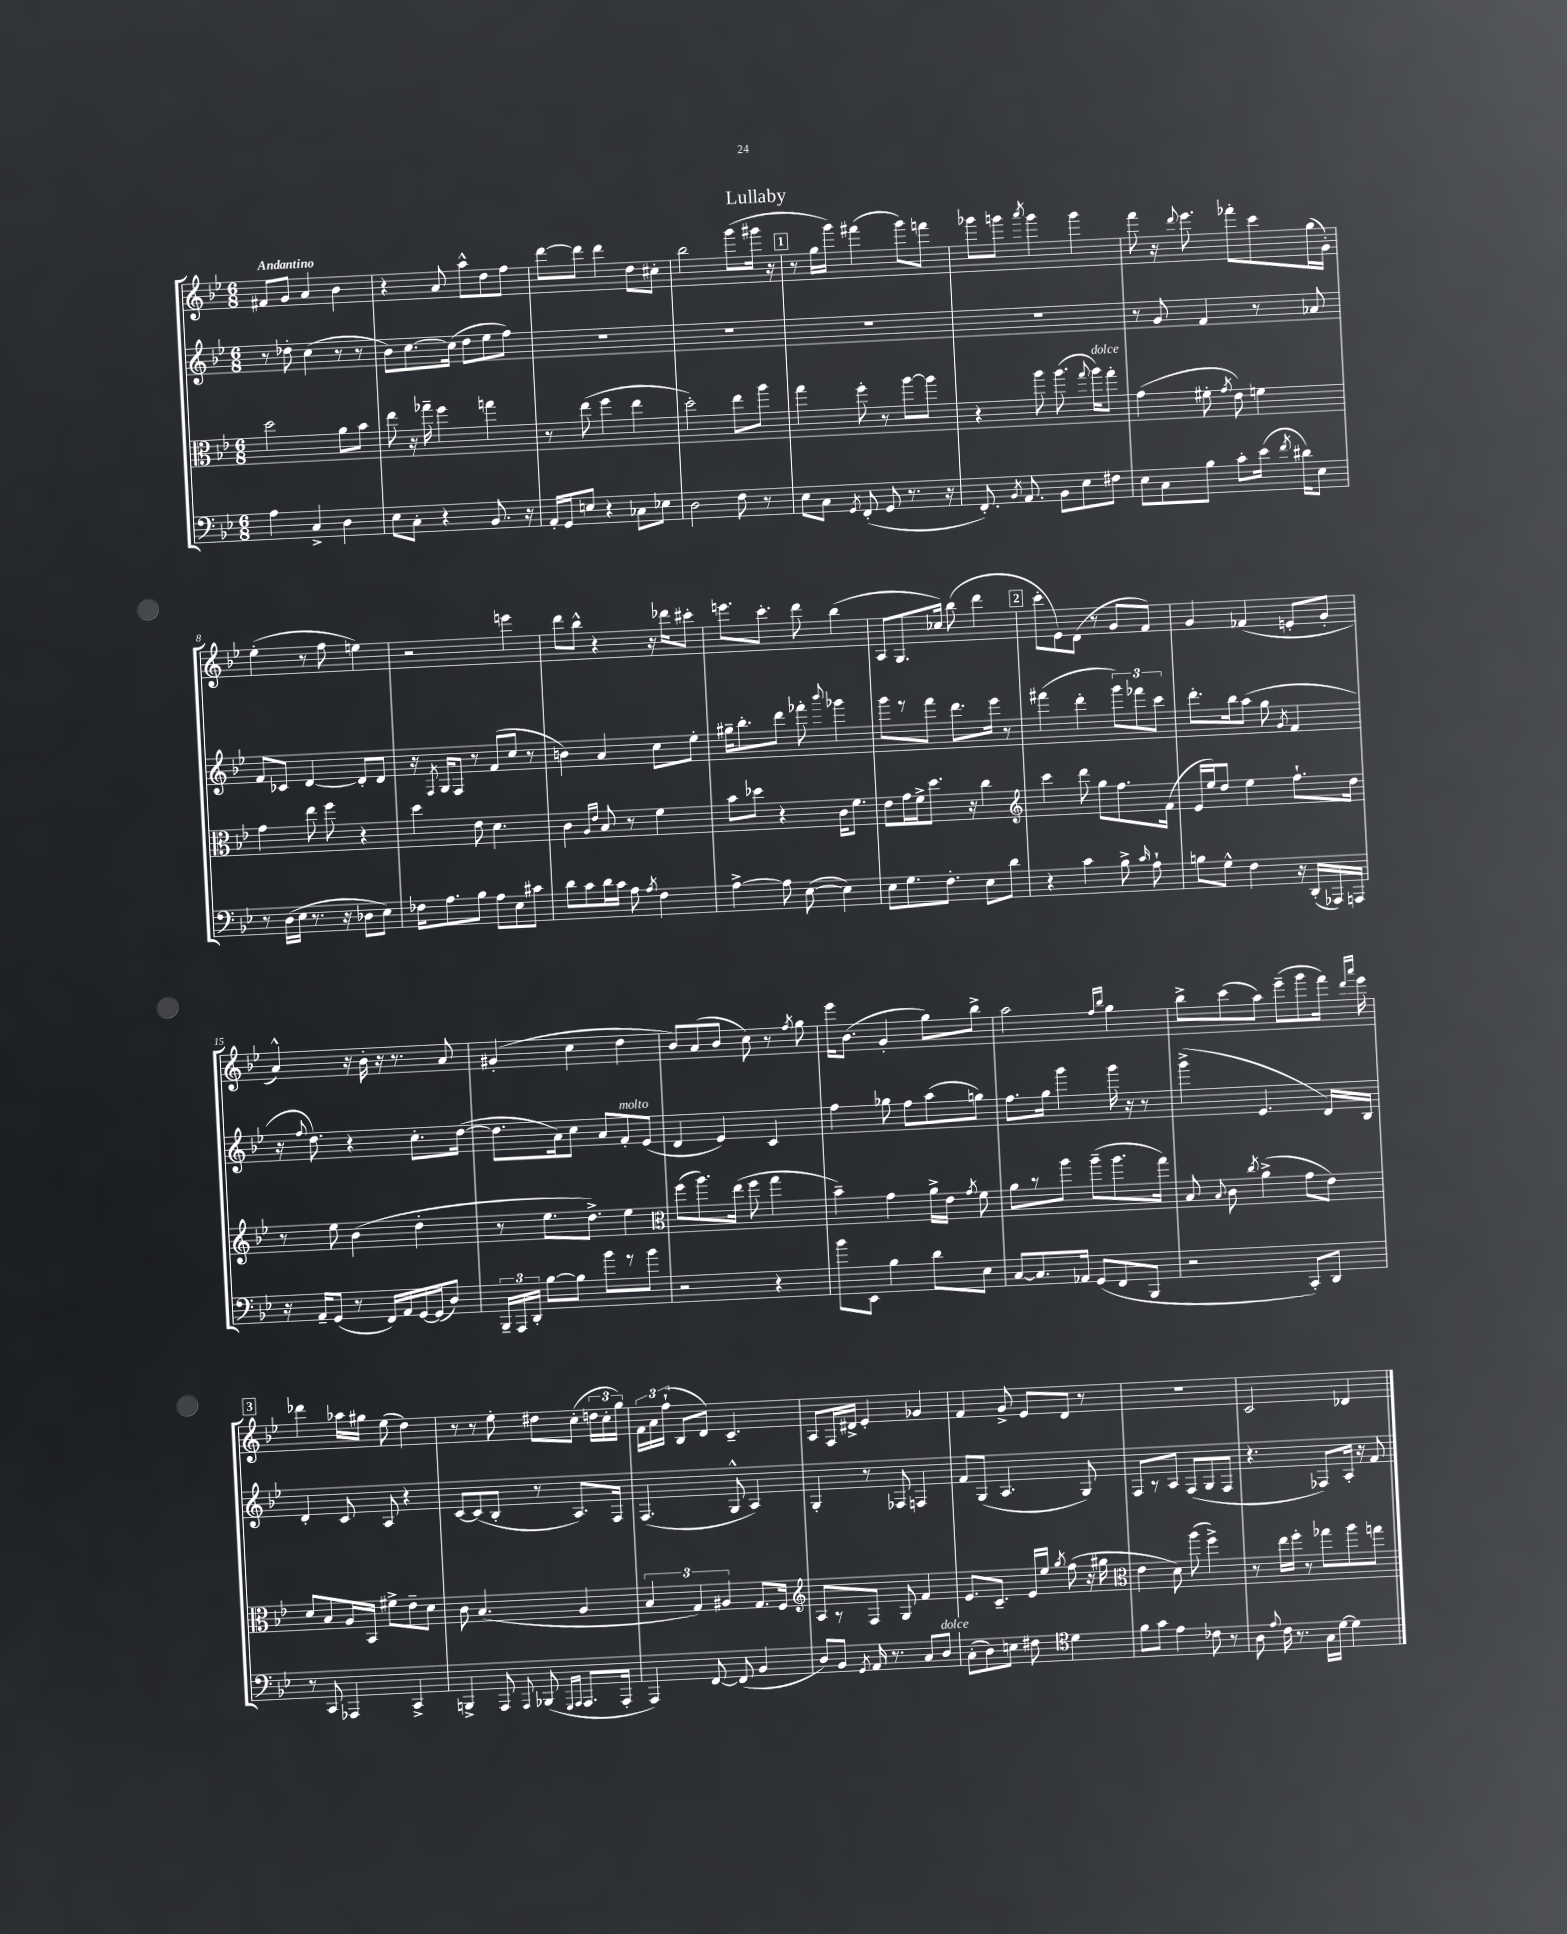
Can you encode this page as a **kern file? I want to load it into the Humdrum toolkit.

**kern	**kern	**kern	**kern
*staff4	*staff3	*staff2	*staff1
*clefF4	*clefC3	*clefG2	*clefG2
*k[b-e-]	*k[b-e-]	*k[b-e-]	*k[b-e-]
*M6/8	*M6/8	*M6/8	*M6/8
4A\	2dd\	8r	8f#/L
.	.	8dd-'\	8g/J
4C^/	.	(4cc\	4a/
4D\	8a\L	8r	4b-\
.	8b-\J	8r	.
=	=	=	=
8E-\L	8ee-\	8b-\L)	4r
8C'\J	16r	[8.cc\	.
.	16gg-~\	.	.
4r	4ff\	.	8a/
.	.	(16cc\]Jk	.
.	.	8dd\L	8aa^^\L
8.BB-/	4gg\	8ee-\	8dd\
.	.	8ff\J)	8ff\J
16r	.	.	.
=	=	=	=
16AA'/LL	8r	2.r	[8ddd\L
16GG/J	.	.	.
8E/J	(8ee-\	.	8ddd\]J
4r	4ff\	.	4ddd\
8C-\L	4ee-\	.	8dd\L
8E-\J	.	.	8cc#'\J
=	=	=	=
2D\	2dd'\)	2.r	2bb-\
8F\	8ee-\L	.	(8ggg\L
8r	8aa\J	.	16ggg#\Jk
.	.	.	16r
=	=	=	=
8E-\L	4gg\	2.r	8r
8C\J	.	.	16gg\LL
.	.	.	16ggg\JJ)
8qGG/	.	.	.
(8FF'/	8ff'\	.	(4fff#\
8GG/	8r	.	.
8.r	[8aa\L	.	8ggg\L)
.	8aa\]J	.	8fff\J
16r	.	.	.
=	=	=	=
8.FF'/)	4r	2.r	8ggg-\L
.	.	.	8ggg\J
8qBB-/	.	.	.
8.AA/	.	.	.
.	.	.	8qaaa/
.	8aa\	.	4ggg\
8BB-\L	(8.aa\	.	.
8E-\	.	.	4ggg\
.	8qqgg/	.	.
.	16aa\LK)	.	.
8F#\J	8gg'\J	.	.
=	=	=	=
8E-\L	(4g\	8r	8fff\
8C\	.	8g/	16r
.	.	.	8qqddd/
.	.	.	8.eee-\
8B-\J	8f#'\	4f/	.
.	8qg/	.	.
8c'\L	8e-\)	.	8fff-'\L
(16e-\Jk	4f\	8r	8ccc\
8qf/	.	.	.
16d#\LK)	.	.	.
8E-\J	.	8a-/	(16gg\L
.	.	.	16g'\JJ)
=	=	=	=
8r	4g\	8f/L	(4ee-'\
(16D\LL	.	8c-/J	.
16E-\JJ	.	.	.
8.r	8ee-\	[4d/	8r
.	8ff\	.	8ff\
16r	.	.	.
8D-\L	4r	8d'/]L	4ee\)
8E-\J)	.	8d/J	.
=	=	=	=
16F-\LK	4dd\	16r	2r
.	.	8qF/	.
8.A\	.	16G/LK	.
.	.	8F/J	.
8B-\J	8e-\	8r	.
8A\L	4.d\	(8f/L	.
8E-\	.	8cc/J	4eee\
8c#\J	.	8r	.
=	=	=	=
8d\L	4c\	4b\)	8ddd\L
8c\	.	.	8bb-^^\J
.	16qqA/LL	.	.
.	16qqe-/JJ	.	.
16d\L	8B-/	4a/	4r
16c\JJ	.	.	.
8A\	8r	.	.
8qA/	.	.	.
4F\	4f\	8cc\L	16r
.	.	.	16ddd-\LK
.	.	8ee-'\J	8ccc#'\J
=	=	=	=
[4A^\	8b-\L	16gg#~\LK	8.eee\L
.	.	8.bb-'\	.
.	8dd-\J	.	.
.	.	.	8.ccc'\J
8A\]	4r	8ddd\J	.
([8E-\	.	8fff-'\	8ddd\
.	.	8qqbbb-/	.
4E-\])	16c\LK	4ggg-\	(4bb-\
.	8.f\J	.	.
=	=	=	=
8E-\L	8e-\L	8ggg\L	8A/L
8.G\	16g\L	8r	8.G/
.	16f^\J	.	.
.	8.dd\J	8fff\J	.
8.F'\J	.	.	16cc-/Jk)
.	.	8.ddd\L	(8bb-\
.	16r	.	.
8E-\L	4cc\	.	4ddd\
.	.	16eee-\Jk	.
8d\J	.	8r	.
=	=	=	=
*	*clefG2	*	*
4r	4ccc\	(4fff#\	8ccc'\L
.	.	.	8e-\)
4c\	8ddd\	4ddd'\	(8d\J
.	8gg\L	.	8r
8B-^\	8.ff\	12ggg\L)	8g/L
.	.	12fff-\	.
16qqc/	.	.	.
8A`\	.	.	8f/J)
.	.	12ccc\J	.
.	(16f\Jk	.	.
=	=	=	=
8B\L	16e-/LL	8.ddd'\L	4g/
.	16ee-/J)	.	.
8G^^\J	8dd/J	.	.
.	.	16bb-\k	.
4F\	4ee-\	(8aa\J	(4f-/
.	.	8gg\	.
.	.	8qg/	.
16r	8.ff`\L	4f/	8e'/L
(16DD'/LL	.	.	.
16AAA-/)	.	.	8g'/J
16AAA/JJ	16dd\Jk	.	.
=	=	=	=
16r	8r	16r	4a^^/)
.	.	8qqff/	.
16AA~/LK	.	8.dd\)	.
(8GG/J	8ee-\	.	.
8r	(4b-\	4r	16r
.	.	.	16b-'\
16FF/LL)	.	.	16r
16AA/	.	.	8.r
[16GG/	4dd'\	8.cc'\L	.
(16GG/]J	.	.	.
8D/J)	.	.	8a/
.	.	([16dd\Jk	.
=	=	=	=
24BBB-~/LL	8r	8.dd\]L	(4g#'/
24AAA/	.	.	.
24DD'/JJ	.	.	.
[8B-\L	8.ee-\L	.	.
.	.	16a\k)	.
8B-\]J	.	8cc\J	4cc\
.	8.dd^\J)	.	.
8b-\L	.	8a/L	.
8r	4ee-\	8f'/	4dd\
8b-\J	.	(8e-/J	.
=	=	=	=
*	*clefC3	*	*
2r	(8ff\L	4d/	8b-/L)
.	8.aa\)	.	(8a/
.	.	4e-/)	8b-/J
.	(16ee-\Jk	.	.
.	8ff\	.	8cc\)
4r	4gg\	4c/	8r
.	.	.	8qff/
.	.	.	8gg\
=	=	=	=
8b-\L	4b-~\)	4ff\	16eee-\LK
.	.	.	(8.b-\J
8EE-\J	.	.	.
4B-\	4g\	8gg-\	4g'/
.	.	8ff\L	.
8d\L	16a^\LL	(8aa\	8gg\L)
.	16e-\JJ	.	.
.	8qg/	.	.
8E-\J	8f\	8gg\J)	8bb-^\J
=	=	=	=
[8C/L	8a\L	8.ff\L	2aa\
8.C/]	8r	.	.
.	.	16gg\Jk	.
.	8aa\J	4ggg\	.
16AA-/Jk	.	.	.
(8GG/L	(8aa~\L	.	.
.	.	.	16qqff/LL
.	.	.	16qqbb-/JJ
8FF/	8.aa\	16ggg\	4gg\
.	.	16r	.
8BBB-/J	.	8r	.
.	16gg\Jk)	.	.
=	=	=	=
2r	8B-/	(4ggg^\	8bb-^\L
.	8qqB-/	.	.
.	8c\	.	(8ccc\
.	8qcc/	.	.
.	(4a^\	4.e-/	8aa\J)
.	.	.	(8eee-~\L
8CC'/L)	8g\L	.	8ggg\
8DD/J	8e-\J)	16d/LL)	16fff\Jk)
.	.	.	16qqddd/LL
.	.	.	16qqaaa/JJ
.	.	16B-/JJ	16eee-\
=	=	=	=
8r	8d/L	4d'/	4ddd-\
8CC/	8B-/	.	.
4AAA-/	16A/L	8c/	16aa-\LL
.	16BB-/JJ	.	16gg#\JJ
.	8f#^\L	8A/	(8ee-\
4CC^/	8e-~\	4r	4dd\)
.	8d\J	.	.
=	=	=	=
4BBB^/	8c\	[8c/L	8r
.	(4.B-/	(8c/]	8r
8AAA/	.	8B-'/J	8ee-'\
8qqAAA/	.	.	.
(8BBB-/	.	8r	8dd#\L
16qqGGG/LL	.	.	.
16qqAAA/JJ	.	.	.
8.AAA/L	4A/	8.A/L)	(8cc'\J
.	.	.	24dd\LL
.	.	.	24cc'\
16AAA'/Jk	.	16F/Jk	.
.	.	.	24gg\JJ)
=	=	=	=
4AAA/)	6B-/	(4.F/	24f\LL
.	.	.	24a\
.	.	.	(24ff`\JJ
.	.	.	8B-/L
.	6G/)	.	.
[8FF/	.	.	8d/J)
.	6A#/	.	.
(8FF/]	.	8G^^/	4.c~/
4BB-/	8.G/L	4A/)	.
.	16F/Jk	.	.
=	=	=	=
*	*clefG2	*	*
8D/L)	8A/L	4G'/	8A/L
8BB-/J	8r	.	16F/L
.	.	.	16d#^/JJ
8qGG/	.	.	.
16AA/	8F/J	8r	4e-'/
8.r	.	.	.
.	8G/	8F-/	.
8C/L	4f/	4F/	4g-/
8D/J	.	.	.
=	=	=	=
(8C'\L	8.e-/L	8f/L	4f/
8D\)	.	(8G/J	.
.	8.c~/J	.	.
8E\J	.	4.A/	8g^/
8F#\	16e-/LL	.	8e-/L
.	16ee-/JJ	.	.
*clefC4	*	*	*
.	8qgg/	.	.
4d\	(8ff\	.	8d/J
.	16r	8G/)	8r
.	16gg#\	.	.
=	=	=	=
*	*clefC3	*	*
8f\L	4e-\	8F/L	2.r
8g\J	.	8r	.
4e-\	8d\)	8A/J	.
.	(8aa\	(8F/L	.
8c-\	4ff^\)	8G/	.
8r	.	8F/J	.
=	=	=	=
8A\	8r	4.r	2c/
8qqe-/	.	.	.
16c\	16ee-\LL	.	.
8.r	16ff'\JJ	.	.
.	8r	.	.
16G\LL	8gg-\L	8F-/L)	.
[16d\JJ	.	.	.
4d\]	8aa\	16A'/Jk	4d-/
.	.	16r	.
.	8gg\J	8f/	.
==	==	==	==
*-	*-	*-	*-
